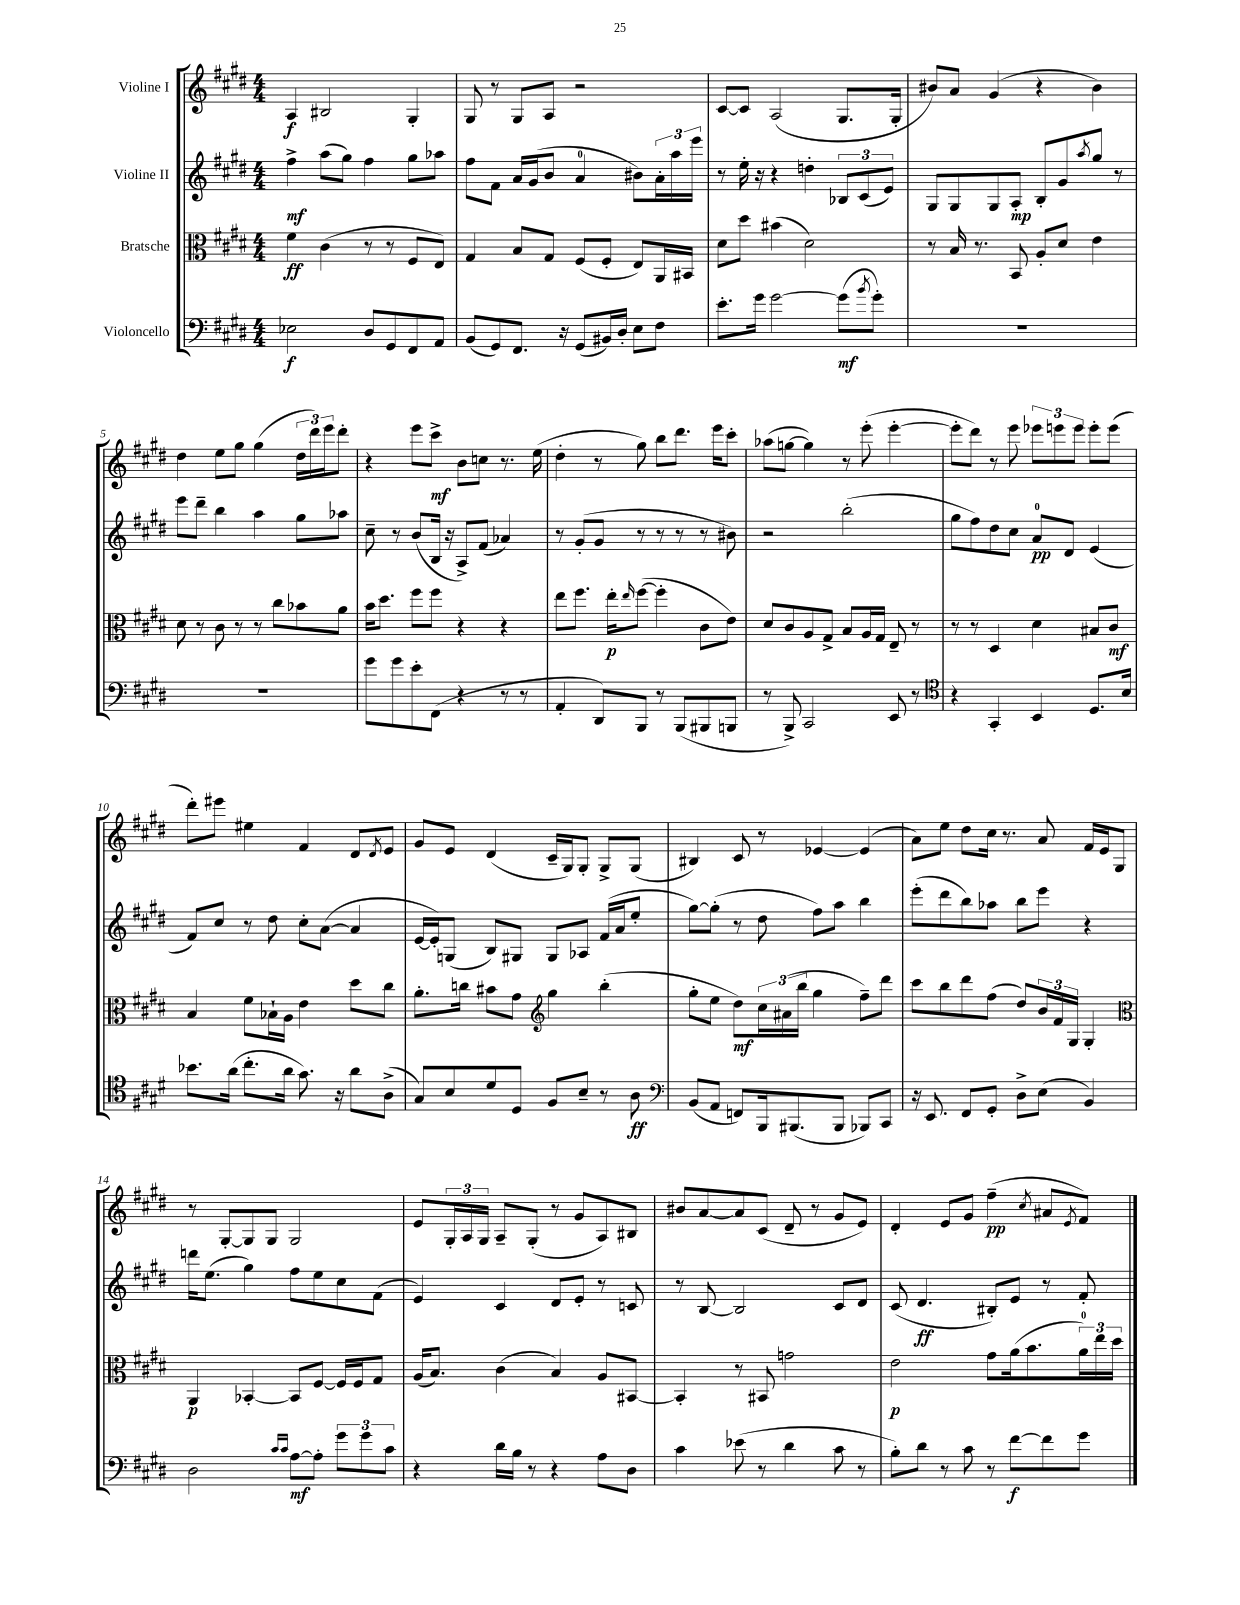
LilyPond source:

<<
\new StaffGroup <<
\new Staff = "s0" \with { instrumentName = "Violine I" } {
    \clef treble \key e \major \numericTimeSignature \time 4/4
    a4\f bis2 gis4-. |
    gis8 r8 gis8 a8 r2 |
    cis'8~ cis'8 a2( gis8. gis16-. |
    bis'8) a'8 gis'4( r4 bis'4) |
    dis''4 e''8 gis''8 gis''4( \tuplet 3/2 { dis''16 dis'''16) e'''16 } dis'''8-. |
    r4 e'''8 cis'''8->\mf b'8 c''8 r8. e''16( |
    dis''4-. r8 gis''8) b''8 dis'''8. e'''16 cis'''8-. |
    aes''8( g''8~ g''4) r8 e'''8-.( e'''4~-. |
    e'''8-. dis'''8) r8 e'''8 \tuplet 3/2 { ees'''8 e'''8 e'''8 } e'''8-. e'''8( |
    dis'''8-.) eis'''8 eis''4 fis'4 dis'8 \acciaccatura { dis'8 } e'8 |
    gis'8 e'8 dis'4( cis'16-- gis16) gis8-. gis8-> gis8( |
    bis4) cis'8 r8 ees'4~ ees'4( |
    a'8) e''8 dis''8 cis''16 r8. a'8 fis'16 e'16 gis8 |
    r8 gis8~-. gis8 gis8 gis2 |
    e'8 \tuplet 3/2 { gis16-. a16 gis16 } a8-- gis8-.( r8 gis'8 a8) bis8 |
    bis'8 a'8~ a'8 cis'8( dis'8-- r8 gis'8 e'8) |
    dis'4-. e'8 gis'8 fis''4--\pp( \acciaccatura { cis''8 } ais'8 \acciaccatura { e'8 } fis'8) \bar "|." |
}
\new Staff = "s1" \with { instrumentName = "Violine II" } {
    \clef treble \key e \major \numericTimeSignature \time 4/4
    fis''4->\mf a''8( gis''8) fis''4 gis''8 aes''8 |
    fis''8 fis'8 a'16 gis'16( b'8 a'4-0 bis'8) \tuplet 3/2 { a'16-. a''16 e'''16 } |
    r8 e''16-. r16 r4 d''4-. \tuplet 3/2 { bes8 cis'8( e'8) } |
    gis8 gis8 gis8 a8-.\mp b8-. gis'8 \acciaccatura { a''8 } gis''8 r8 |
    e'''8 dis'''8-- b''4 a''4 gis''8 aes''8 |
    cis''8-- r8 b'8( b16 r16 a8->) fis'8( aes'4) |
    r8 gis'8-.( gis'8 r8 r8 r8 r8 bis'8) |
    r2 b''2-.( |
    gis''8 fis''8) dis''8 cis''8 a'8-0\pp dis'8 e'4( |
    fis'8) cis''8 r8 dis''8 cis''8-. a'8~( a'4 |
    e'16~ e'16-.) g8( b8) gis8 gis8 aes8 fis'16( a'16 e''8-. |
    gis''8~) gis''8-.( r8 dis''8 fis''8) a''8 b''4 |
    e'''8-.( dis'''8 b''8) aes''8 b''8 e'''8 r4 |
    d'''16 e''8.( gis''4) fis''8 e''8 cis''8 fis'8( |
    e'4) cis'4 dis'8 e'8-. r8 c'8 |
    r8 b8~ b2 cis'8 dis'8 |
    cis'8( dis'4.\ff bis8-.) e'8 r8 fis'8-. \bar "|." |
}
\new Staff = "s2" \with { instrumentName = "Bratsche" } {
    \clef alto \key e \major \numericTimeSignature \time 4/4
    fis'4\ff cis'4( r8 r8 fis8 e8) |
    gis4 b8 gis8 fis8( fis8-. e8) a,16 bis,16 |
    dis'8 dis''8 bis'4( dis'2) |
    r8 b16 r8. b,8 a8-. dis'8 e'4 |
    dis'8 r8 cis'8 r8 r8 cis''8 bes'8 a'8 |
    b'16 dis''8. fis''8 fis''8 r4 r4 |
    e''8 fis''8. e''16-.\p \grace { e''16 } fis''8~( fis''4-. cis'8 e'8) |
    dis'8 cis'8 a8 gis8-> b8 a16 gis16 e8-- r8 |
    r8 r8 dis4 dis'4 bis8 cis'8\mf |
    b4 fis'8 bes16-! a16 e'4 dis''8 cis''8 |
    a'8.-. c''16 bis'8 gis'8 \clef treble gis''4 b''4-.( |
    gis''8-. e''8 dis''8\mf) \tuplet 3/2 { cis''16 ais'16( b''16 } gis''4 fis''8--) dis'''8 |
    cis'''8 b''8 dis'''8 fis''8( dis''8) \tuplet 3/2 { b'16 fis'16 gis16 } gis4-. |
    \clef alto a,4\p bes,4~-. bes,8 fis8~ fis16 fis16 gis8 |
    a16( b8.) cis'4( b4) a8 bis,8~ |
    bis,4-. r8 bis,8 g'2 |
    e'2\p gis'8 a'16( b'8. \tuplet 3/2 { a'16-0) e''16 dis''16 } \bar "|." |
}
\new Staff = "s3" \with { instrumentName = "Violoncello" } {
    \clef bass \key e \major \numericTimeSignature \time 4/4
    ees2\f dis8 gis,8 fis,8 a,8 |
    b,8( gis,8) fis,8. r16 gis,8( bis,16) dis16-. e8 fis8 |
    e'8.-. gis'16 gis'2~ gis'8\mf( \acciaccatura { b'8 } gis'8-.) |
    R1 |
    R1 |
    gis'8 gis'8 e'8-. fis,8( r4 r8 r8 |
    a,4-. dis,8) b,,8 r8 b,,8( bis,,8 b,,8 |
    r8 b,,8->) cis,2 e,8 r8 |
    \clef tenor r4 gis,4-. b,4 dis8. b16 |
    bes'8. a'16( cis''8.-. a'16 gis'8.) r16 a'8 a8->( |
    gis8) b8 dis'8 dis8 fis8 b8-- r8 a8\ff |
    \clef bass b,8( a,8 f,8) b,,16 bis,,8.( bis,,8 bes,,8) cis,8 |
    r16 e,8. fis,8 gis,8-. dis8-> e8( b,4) |
    dis2 \grace { cis'16 cis'16 } a8~\mf a8-. \tuplet 3/2 { gis'8 gis'8 cis'8 } |
    r4 dis'16 b16 r8 r4 a8 dis8 |
    cis'4 ees'8( r8 dis'4 cis'8 r8 |
    b8-.) dis'8 r8 cis'8 r8 fis'8~\f fis'8 gis'8 \bar "|." |
}
>>
>>
